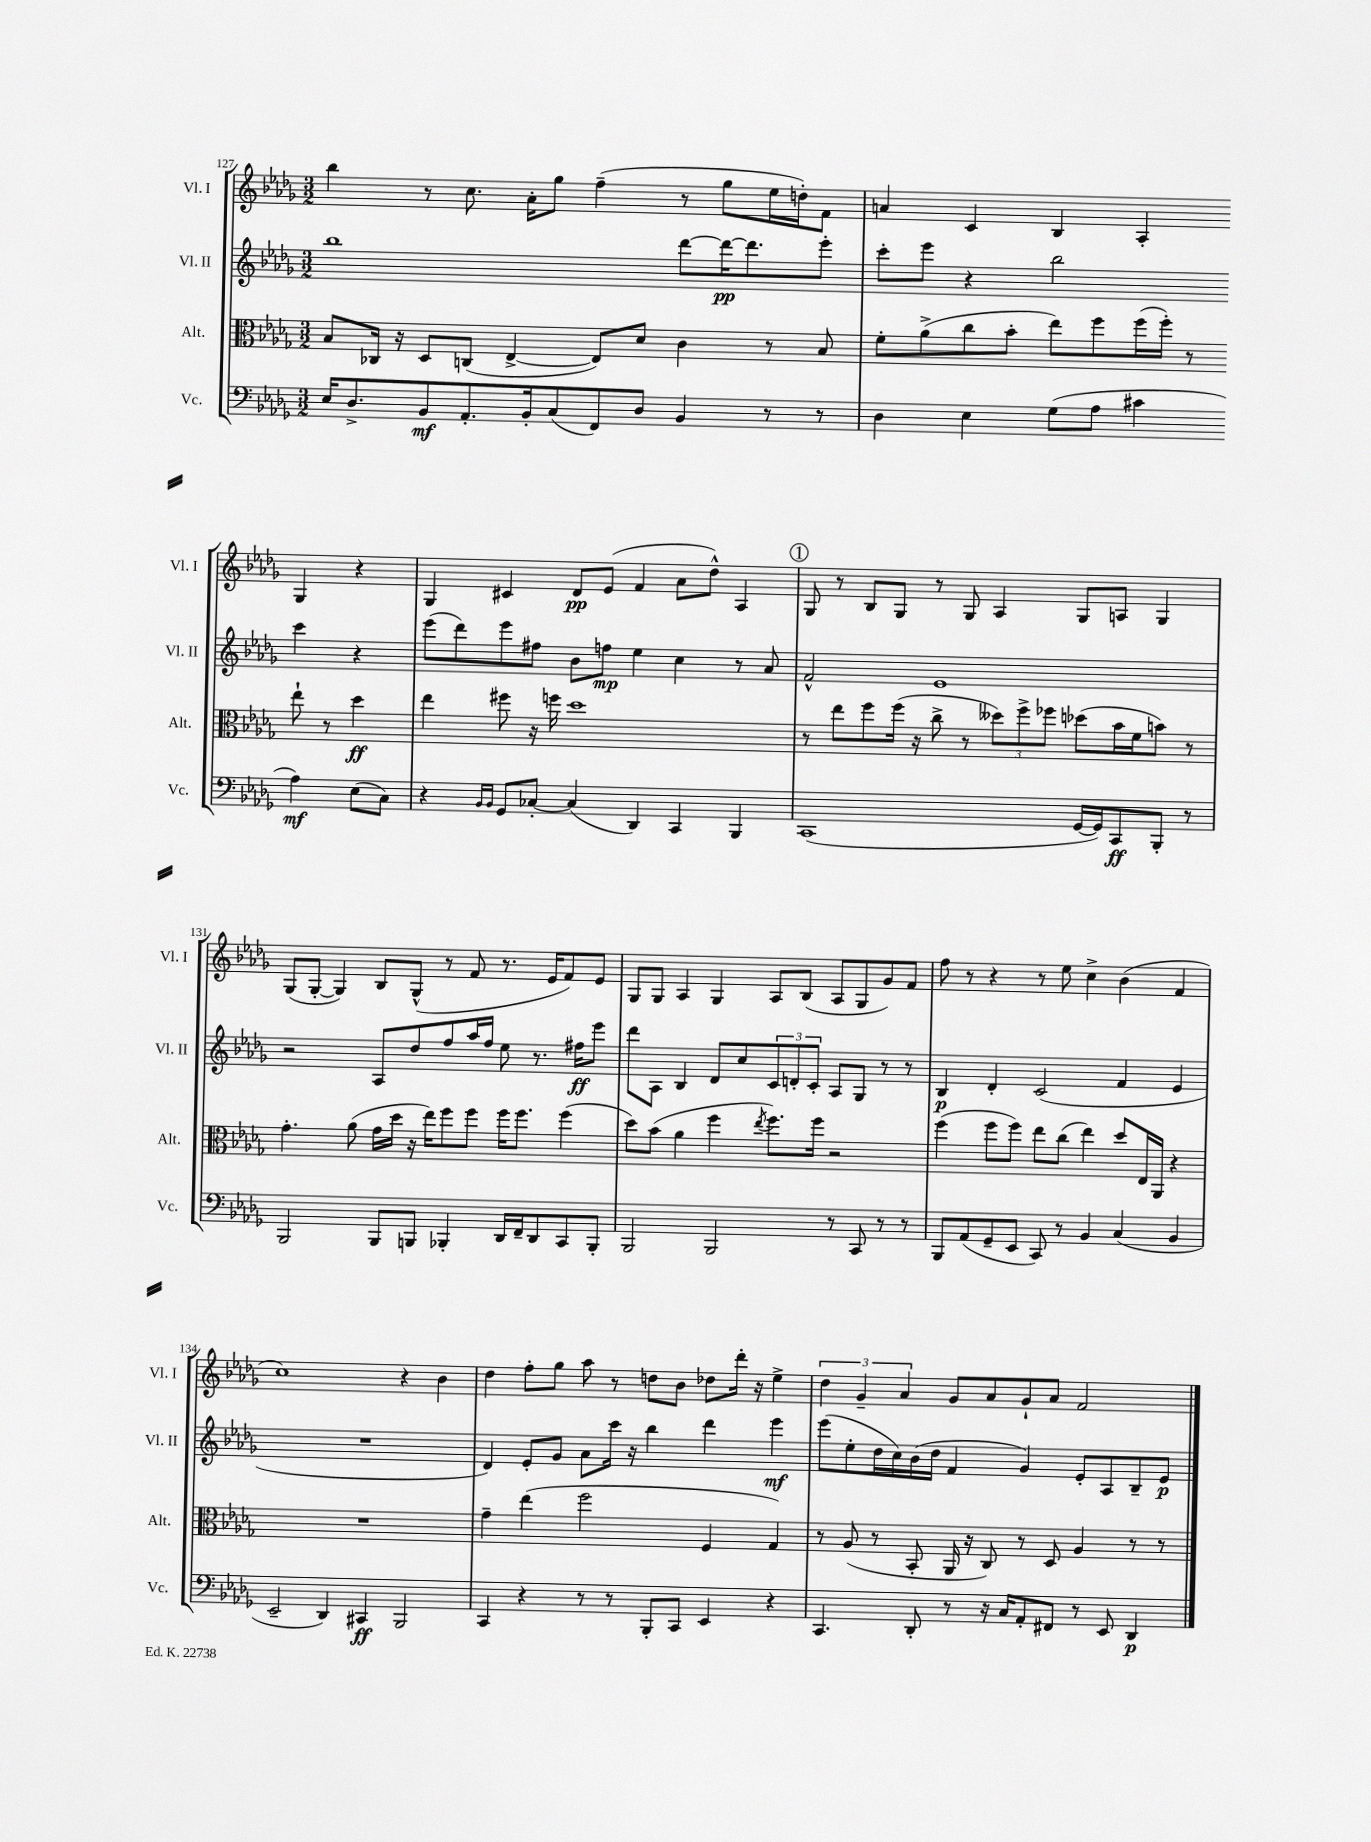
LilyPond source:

<<
\new StaffGroup <<
\new Staff = "s0" \with { instrumentName = "Vl. I" shortInstrumentName = "Vl. I" } {
    \clef treble \key des \major \numericTimeSignature \time 3/2
    bes''4 r8 c''8. aes'16-. ges''8 f''4--( r8 ges''8 ees''16 d''16-.) f'8 |
    a'4 c'4 bes4 aes4-. ges4 r4 |
    ges4 cis'4 des'8\pp ees'8( f'4 aes'8 des''8-^) aes4 |
    \mark \markup { \circle "1" } ges8 r8 bes8 ges8 r8 ges8 aes4 ges8 a8 ges4 |
    ges8( ges8~-. ges4) bes8 ges8-^( r8 f'8 r8. ees'16 f'8) ees'8 |
    ges8 ges8 aes4 ges4 aes8 bes8( aes8 ges8 ges'8) f'8 |
    f''8 r8 r4 r8 ees''8 c''4-> bes'4( f'4 |
    c''1) r4 bes'4 |
    des''4 f''8-. ges''8 aes''8 r8 d''8 bes'8 des''8 des'''16-. r16 ees''4-> |
    \tuplet 3/2 { des''4 ges'4-- aes'4 } ges'8 aes'8 ges'8-! aes'8 f'2 \bar "|." |
}
\new Staff = "s1" \with { instrumentName = "Vl. II" shortInstrumentName = "Vl. II" } {
    \clef treble \key des \major \numericTimeSignature \time 3/2
    bes''1 des'''8~ des'''16~\pp des'''8. ees'''8-. |
    c'''8-. ees'''8 r4 bes''2 c'''4 r4 |
    ees'''8( des'''8) ees'''8 fis''8 bes'8 f''8\mp ees''4 c''4 r8 aes'8 |
    \mark \markup { \circle "1" } f'2-^ ees'1 |
    r2 aes8 des''8 f''8 aes''16 f''16 ees''8 r8. fis''16\ff ees'''8 |
    des'''8 aes8 bes4 des'8 c''8 \tuplet 3/2 { c'8 d'8-. c'8-. } aes8 ges8 r8 r8 |
    bes4\p des'4-. c'2( f'4 ees'4 |
    R1. |
    des'4) ees'8-. ges'8 aes'8 c'''16 r16 bes''4 des'''4 ees'''4\mf |
    ees'''8( ees''8-. des''16 c''16) bes'16( des''16 f'4 ges'4) ees'8-. aes8 bes8-- ees'8\p \bar "|." |
}
\new Staff = "s2" \with { instrumentName = "Alt." shortInstrumentName = "Alt." } {
    \clef alto \key des \major \numericTimeSignature \time 3/2
    bes8 ces16 r16 des8 c8( ees4~-> ees8) des'8 c'4 r8 bes8 |
    f'8-. aes'8->( c''8 bes'8-. ees''8) f''8 f''16( f''16-.) r8 ees''8-! r8 des''4\ff |
    ees''4 fis''8 r16 f''16 des''1 |
    \mark \markup { \circle "1" } r8 ees''8 f''8 f''16( r16 c''8-> r8 \tuplet 3/2 { deses''8) f''8-> fes''8 } des''8( bes'16 f'16 b'8) r8 |
    ges'4.-. aes'8( ges'16 des''16 r16 ees''16) f''8 f''8 f''16 f''8. f''4( |
    des''8) bes'8( aes'4 f''4 \acciaccatura { ees''8 } f''8.) f''16 r2 |
    f''4( f''8 f''8) ees''8 c''8( ees''4) des''8 ees16 aes,16 r4 |
    R1. |
    ges'4-- ees''4( f''2 f4 ges4) |
    r8 aes8( r8 bes,8-. aes,16 r16 c8) r8 des8 aes4 r8 r8 \bar "|." |
}
\new Staff = "s3" \with { instrumentName = "Vc." shortInstrumentName = "Vc." } {
    \clef bass \key des \major \numericTimeSignature \time 3/2
    ees16 des8.-> bes,8\mf aes,8.-. bes,16-. c8( f,8) des8 bes,4 r8 r8 |
    des4 ees4 ges8( aes8 cis'4 aes4\mf) ees8( c8) |
    r4 \grace { bes,16 bes,16 } ges,8 ces8~-. ces4( des,4) c,4 bes,,4 |
    \mark \markup { \circle "1" } c,1( ges,16~ ges,16) c,8\ff bes,,8-. r8 |
    bes,,2 bes,,8 b,,8 bes,,4-. des,16 f,16-- des,8 c,8 bes,,8-. |
    bes,,2 bes,,2 r8 c,8 r8 r8 |
    bes,,8 aes,8( ges,8-- ees,8 c,8) r8 bes,4 c4( bes,4 |
    ees,2-- des,4) cis,4\ff bes,,2 |
    c,4 r4 r8 r8 bes,,8-. c,8 ees,4 r4 |
    c,4. des,8-. r8 r16 c16 aes,8-. fis,8 r8 ees,8 des,4\p \bar "|." |
}
>>
>>
\layout { \context { \Score currentBarNumber = #127 } }
